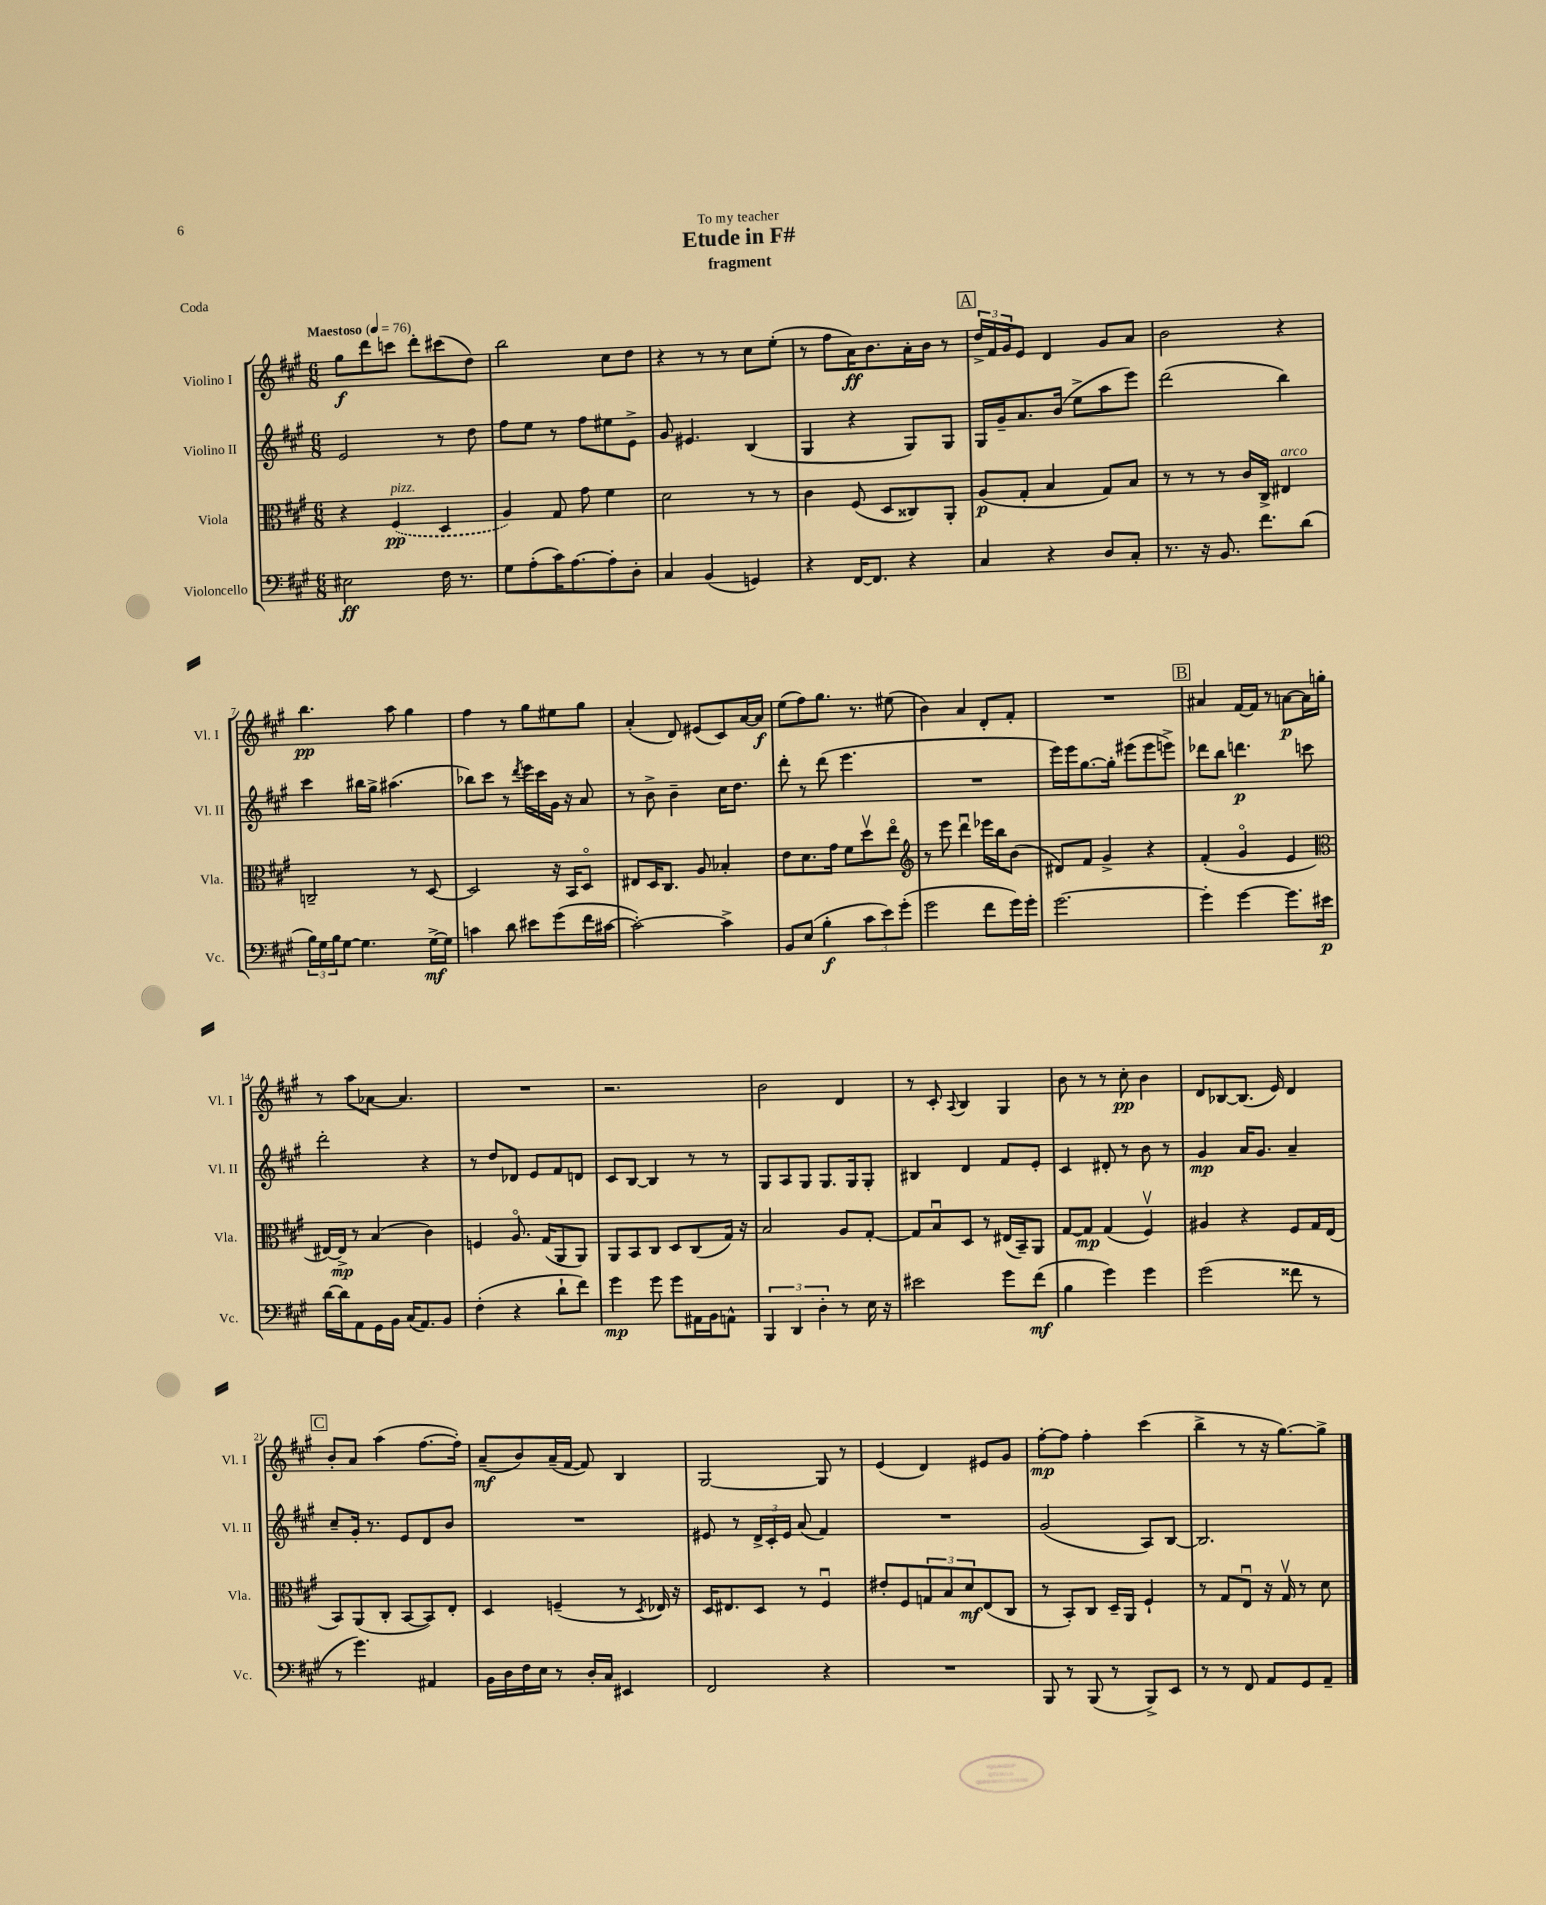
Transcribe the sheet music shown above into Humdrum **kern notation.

**kern	**kern	**kern	**kern
*staff4	*staff3	*staff2	*staff1
*clefF4	*clefC3	*clefG2	*clefG2
*k[f#c#g#]	*k[f#c#g#]	*k[f#c#g#]	*k[f#c#g#]
*M6/8	*M6/8	*M6/8	*M6/8
*MM76	*MM76	*MM76	*MM76
2E#	4r	2e	8gg#
.	.	.	8ddd
.	(4F#	.	8ccc
.	.	.	8ddd'
16F#	4D	8r	(8ccc#
8.r	.	.	.
.	.	8dd	8dd)
=	=	=	=
8G#	4A)	8ff#	2bb
(8A'	.	8ee	.
16c#)	8G#	8r	.
[8.A	.	.	.
.	8g#	8ff#	.
8A']	4f#	8ee#	8cc#
8D'	.	8e^	8dd
=	=	=	=
4C#	2d	8g#	4r
.	.	4.e#	.
(4BB	.	.	8r
.	.	.	8r
4GG)	8r	(4B	8cc#
.	8r	.	(8ee'
=	=	=	=
4r	4c#	4G#	8r
.	.	.	8ff#
[16FF#	(8F#	4r	16a)
8.FF#]	.	.	8.b
.	8D	.	.
4r	8C##)	8G#)	16a'
.	.	.	16b
.	8AA'	8G#	8r
=	=	=	=
4C#	(8A	16G#	24dd^
.	.	.	24f#
.	.	16g#~	.
.	.	.	24g#
.	8G#'	8.a	8e
4r	4B	.	4d
.	.	(16b	.
.	.	8ee^	.
8D	8G#)	8aa	8g#
8C#'	8B	8eee)	8a
=	=	=	=
8.r	8r	(2ddd	2b
.	8r	.	.
16r	.	.	.
8.BB	8r	.	.
.	16c#	.	.
8.f#	16C#^	.	.
.	4E#	4bb)	4r
(8d	.	.	.
=	=	=	=
24B)	2C~	4ccc#	4.bb
24G#	.	.	.
24B	.	.	.
[8G#	.	.	.
4.G#]	.	16bb#	.
.	.	16gg#^	.
.	.	(4.aa#	8aa
.	8r	.	4gg#
[16G#^	[8D	.	.
16G#]	.	.	.
=	=	=	=
4c	2D]	8bb-)	4ff#
.	.	8ccc#	.
8d	.	8r	8r
.	.	8qddd	.
8e#	.	16eee	8gg#
.	.	16ccc#	.
(8g#	16r	16g#	8ee#
.	16BB	16r	.
16f#	8Do	8a	8gg#
[16c#	.	.	.
=	=	=	=
2c#'_)	8E#	8r	(4a'
.	16D	8b^	.
.	8.C#	.	.
.	.	4b~	8d)
.	8A	.	(8e#
4c#^]	4B-'	16cc#	8c#)
.	.	8.dd	.
.	.	.	[16a
.	.	.	16a]
=	=	=	=
8BB	8e	8ddd'	(8ee
(8E	8.d	8r	8ff#)
4B'	.	(8ddd	8.gg#
.	16g#	.	.
.	8f#	4.eee	.
.	.	.	8.r
12c#	8ddv	.	.
12e)	.	.	.
.	8eeo	.	(8ee#
(12g#'	.	.	.
=	=	=	=
*	*clefG2	*	*
2g#	8r	2.r	4b)
.	8eee	.	.
.	4dddu	.	4a
8f#	16eee-	.	8d'
.	16bb	.	.
16g#)	(8b	.	8f#'
16g#'	.	.	.
=	=	=	=
[2.g#	8d#)	16eee)	2.r
.	.	16eee	.
.	8f#	[8.gg#	.
.	4g#^	.	.
.	.	16gg#']	.
.	.	(8eee#	.
.	4r	8eee#	.
.	.	8eee^)	.
=	=	=	=
4g#']	(4f#'	8ddd-	4a#
.	.	8bb	.
[4g#	4g#o	4.ddd	[16f#
.	.	.	16f#]
.	.	.	8r
8.g#]	4e	.	[8a
.	.	8ccc	16a]
16e#	.	.	16gg'
=	=	=	=
*	*clefC3	*	*
[16d	[16E#)	2ddd'	8r
16d]	16E#^]	.	.
8AA	8r	.	8aa
16GG#	(4B	.	[8a-
16BB	.	.	.
(16C#	.	.	4.a-]
8.AA)	.	.	.
.	4c#)	4r	.
8BB	.	.	.
=	=	=	=
(4F#'	4F	8r	2.r
.	.	8dd	.
4r	8.Ao	8d-	.
.	.	8e	.
.	(16G#	.	.
8d`	8AA	8f#	.
8f#)	8AA)	8d	.
=	=	=	=
4g#	8AA	8c#	2.r
.	8BB	[8B	.
8g#	8C#	4B]	.
8g#	8D	.	.
16AA#	(8C#	8r	.
16BB	.	.	.
8AA^^	16G#)	8r	.
.	16r	.	.
=	=	=	=
6BBB	2B	8G#	2b
.	.	8A	.
6DD	.	.	.
.	.	8G#	.
6D'	.	.	.
.	.	8.G#	.
8r	8A	.	4d
.	.	16G#	.
16E	[8G#'	8G#'	.
16r	.	.	.
=	=	=	=
2e#	8G#]	4B#	8r
.	8Bu	.	8c#'
.	.	.	8qqA
.	8D	4d	4B
.	8r	.	.
8g#	(16E#	8f#	4G#
.	16BB~)	.	.
(8f#	8AA	8e'	.
=	=	=	=
4B	[8G#	4c#	8b
.	8G#]	.	8r
4g#)	(4G#	8d#'	8r
.	.	8r	8cc#'
4g#	4F#v)	8b	4b
.	.	8r	.
=	=	=	=
(2g#	4A#	4g#	8d
.	.	.	[8B-
.	4r	16a	(8.B-]
.	.	8.g#	.
.	.	.	16e)
8f##	8F#	4a~	4d
8r	16G#	.	.
.	(16E	.	.
=	=	=	=
8r	8BB)	8cc#~	8b'
4.g#)	(8AA	16g#'	8a
.	.	8.r	.
.	8C#'	.	(4aa
.	[8BB	8e	.
4AA#	8BB])	8d	[8.ff#
.	8E'	8b	.
.	.	.	16ff#'])
=	=	=	=
16BB	4D	2.r	(8a~
16D	.	.	.
16F#	.	.	8b)
16E	.	.	.
8r	(4F~	.	(16a~
.	.	.	[16f#
16D'	.	.	8f#])
16C#	.	.	.
4EE#	8r	.	4B
.	8qD	.	.
.	16E-)	.	.
.	16r	.	.
=	=	=	=
2FF#	16D	8e#	[2G#
.	8.E#	.	.
.	.	8r	.
.	8D	24d^	.
.	.	24c#'	.
.	.	24e#	.
.	8r	(8a	.
4r	4F#u	4f#)	8G#]
.	.	.	8r
=	=	=	=
2.r	8e#'	2.r	(4e
.	8F#	.	.
.	12G	.	4d)
.	12B	.	.
.	12d	.	.
.	(8E	.	8e#
.	8C#	.	8g#
=	=	=	=
8BBB	8r	(2g#	[8ff#'
8r	8BB')	.	8ff#]
(8BBB	8C#	.	4ff#'
8r	16D~	.	.
.	16AA	.	.
8BBB^)	4F#`	8A)	(4ccc#
8EE	.	[8B	.
=	=	=	=
8r	8r	2.B]	4bb^
8r	8G#	.	.
8FF#	8Eu	.	8r
8AA	16r	.	16r
.	16G#v	.	[8.gg#)
8GG#	8r	.	.
8AA~	8d	.	8gg#^]
==	==	==	==
*-	*-	*-	*-
